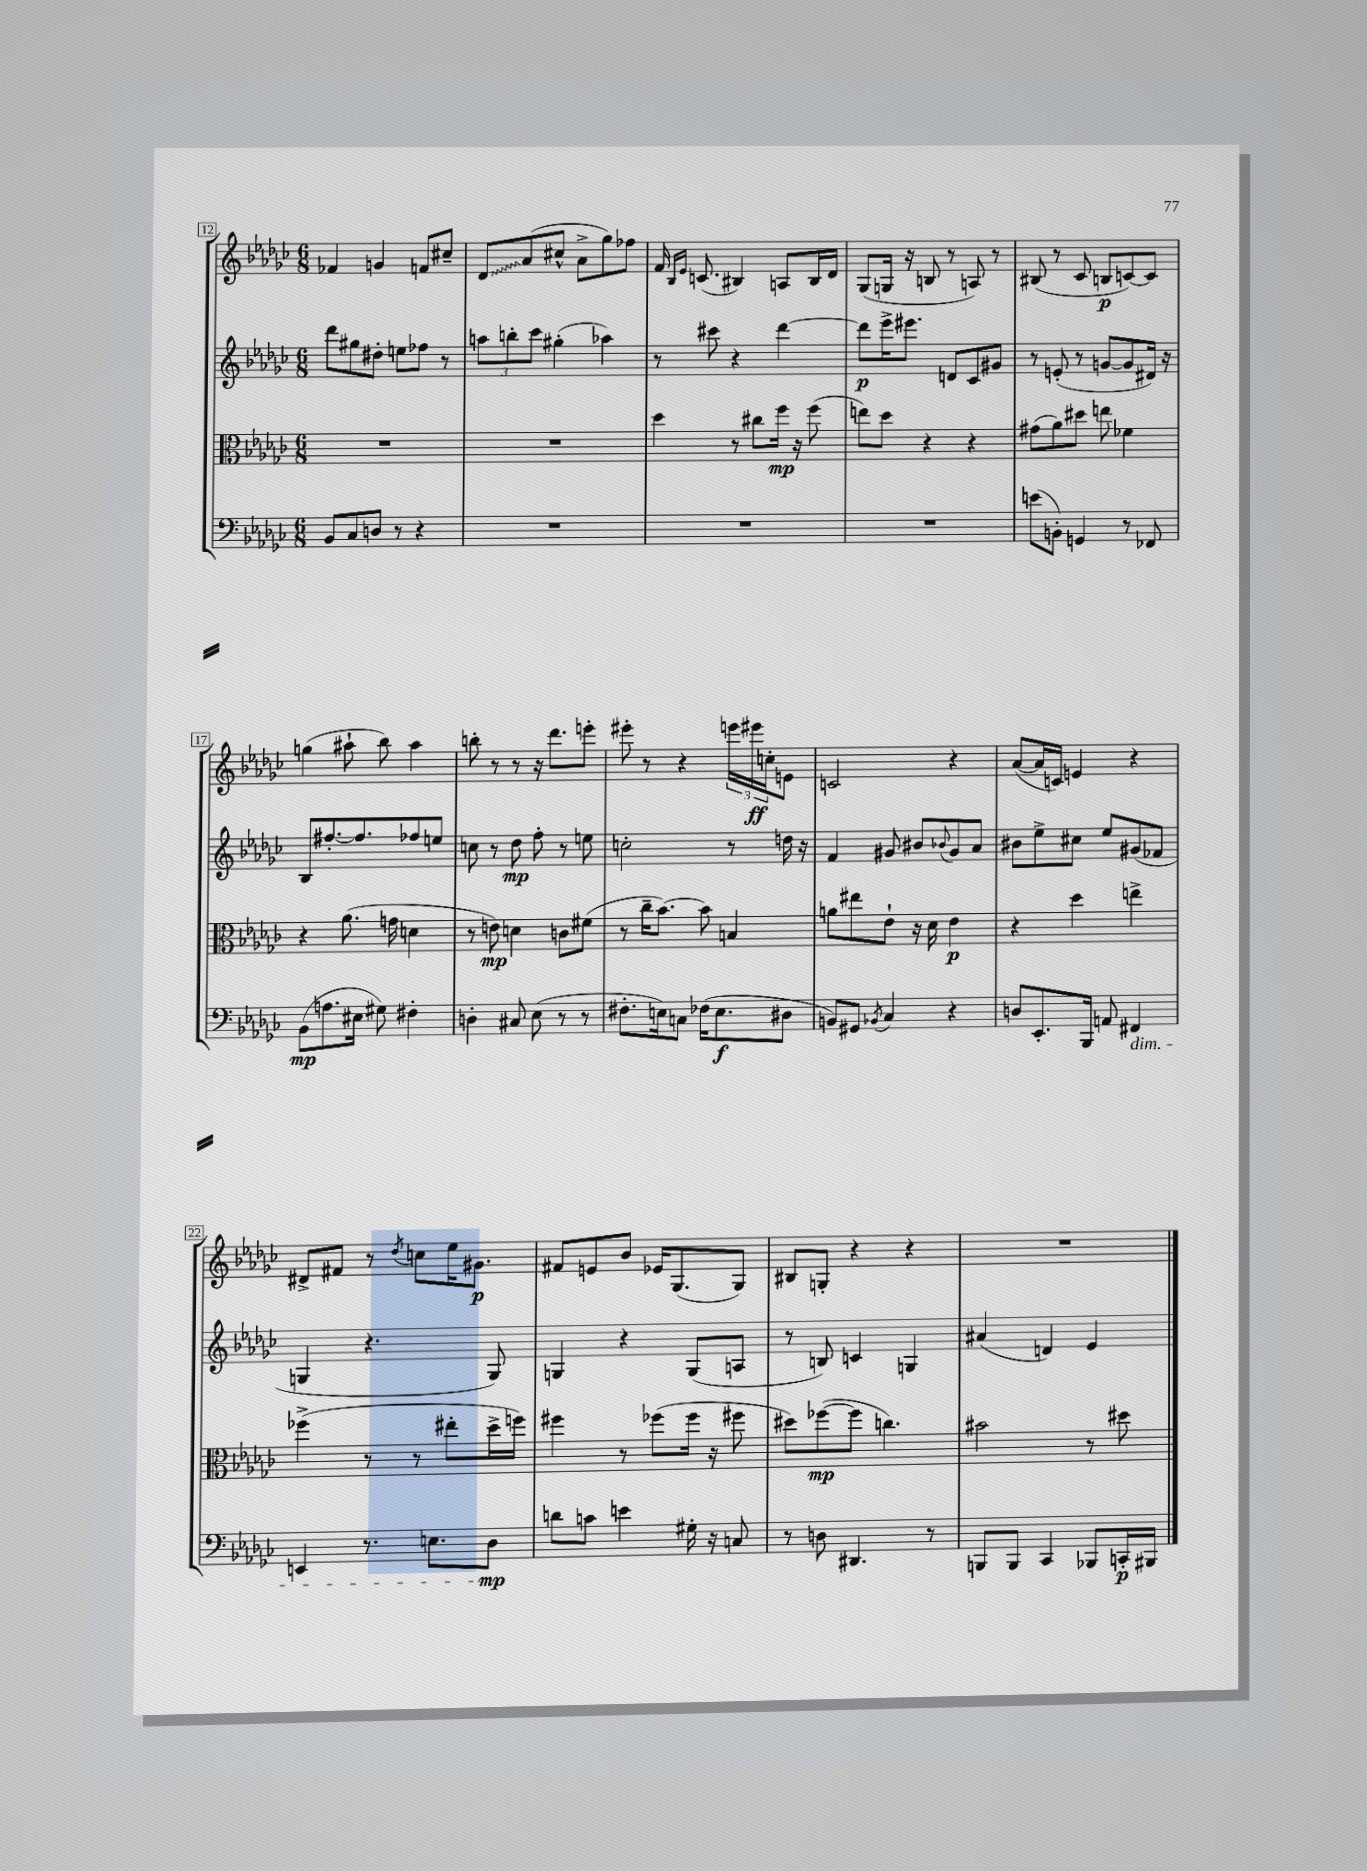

**kern	**kern	**kern	**kern
*staff4	*staff3	*staff2	*staff1
*clefF4	*clefC3	*clefG2	*clefG2
*k[b-e-a-d-g-c-]	*k[b-e-a-d-g-c-]	*k[b-e-a-d-g-c-]	*k[b-e-a-d-g-c-]
*M6/8	*M6/8	*M6/8	*M6/8
8BB-	2.r	8ddd-	4f-
8C-	.	8gg#	.
8D	.	8dd#'	4g
8r	.	8ee	.
4r	.	8ff-	8f
.	.	8r	8cc#~
=	=	=	=
2.r	2.r	12aa	8d-
.	.	12bb'	.
.	.	.	(8a-
.	.	12ccc-	.
.	.	(4gg#'	8cc#^^
.	.	.	8a-^
.	.	4aa-)	8gg-)
.	.	.	8ff-
=	=	=	=
2.r	4dd-	8r	16f
.	.	.	16qqB-
.	.	.	16qqe-
.	.	.	(8.c
.	.	8ccc#	.
.	8r	4r	4B#)
.	8cc#	.	.
.	16ff	[4ddd-	8A
.	16r	.	.
.	(8ff	.	16B#
.	.	.	16d-
=	=	=	=
2.r	8ee)	8ddd-]	(8G-
.	8dd-	16eee-^	16G
.	.	8.eee#	16r
.	4r	.	8B
.	.	8d	8r
.	4r	8c-	8A)
.	.	8g#	8r
=	=	=	=
(8e	(8g#	8r	(8B#
8BB')	8a-)	(8e'	8r
4GG	8dd#	8r	8c-
.	8ee	[8g	8B
8r	4f-	8g]	[8c)
8FF-	.	16d#)	8c]
.	.	16r	.
=	=	=	=
(8BB-	4r	8B-	(4gg
8.A	.	[8.ff#'	.
.	(8.a-	.	8aa#`
16E#	.	8.ff#]	.
8G#)	.	.	8bb-)
.	16g	.	.
4F#'	4d	8ff-	4aa#
.	.	8ee	.
=	=	=	=
4D'	8r	8cc	8bb'
.	8e)	8r	8r
8C#	4d	8dd-	8r
(8E-	.	8ff'	16r
.	.	.	8.ddd-
8r	8c	8r	.
8r	(8f#	8ee	8eee'
=	=	=	=
8.F#'	8r	2cc'	8eee#'
.	16cc-~	.	8r
16E)	[8.b-)	.	.
8C	.	.	4r
(16F-	8b-]	.	.
8.E	.	.	.
.	4B	8r	24eee
.	.	.	24eee#
.	.	.	24cc'
8D#	.	16dd	8e
.	.	16r	.
=	=	=	=
8BB)	8a	4f	2c
8GG#	8ee#	.	.
8qBB-	.	.	.
4C-	8e-`	8g#	.
.	16r	8b#	.
.	16d-	.	.
.	.	8qqb-	.
4r	4e-	8g#	4r
.	.	8a-	.
=	=	=	=
8D	4r	8b#	([8a-
8.EE-'	.	8ee-^	16a-]
.	.	.	16c)
.	4dd-	8cc#	4e
16BBB-	.	.	.
8AA	.	8ee-	.
4FF#	4ee^	(8g#	4r
.	.	8f-	.
=	=	=	=
4EE	(4ff-^	4G	8d#^
.	.	.	8f#
8.r	8r	4.r	8r
.	.	.	8qdd-
.	8r	.	8cc
8.E	.	.	.
.	8ee#'	.	16ee-
.	.	.	8.g#
8D-	16dd-^	8G)	.
.	16ff)	.	.
=	=	=	=
8d	4ff#	4G	8f#
8c	.	.	8e
4e	8r	4r	8b-
.	(8ff-	.	16e-
.	.	.	(8.G-
16G#'	16ff-	(8G	.
16r	16r	.	.
8C	8ff#	8A	8G-)
=	=	=	=
8r	8dd#)	8r	8B#
8D	([8ff-	8B)	8G'
4.DD#	8ff-]	4c	4r
.	4.cc)	.	.
.	.	4G	4r
8r	.	.	.
=	=	=	=
8BBB	2b#	(4a#	2.r
8BBB	.	.	.
4CC-	.	4d)	.
8BBB-	8r	4e-	.
16CC'	8dd#	.	.
16BBB#	.	.	.
==	==	==	==
*-	*-	*-	*-
